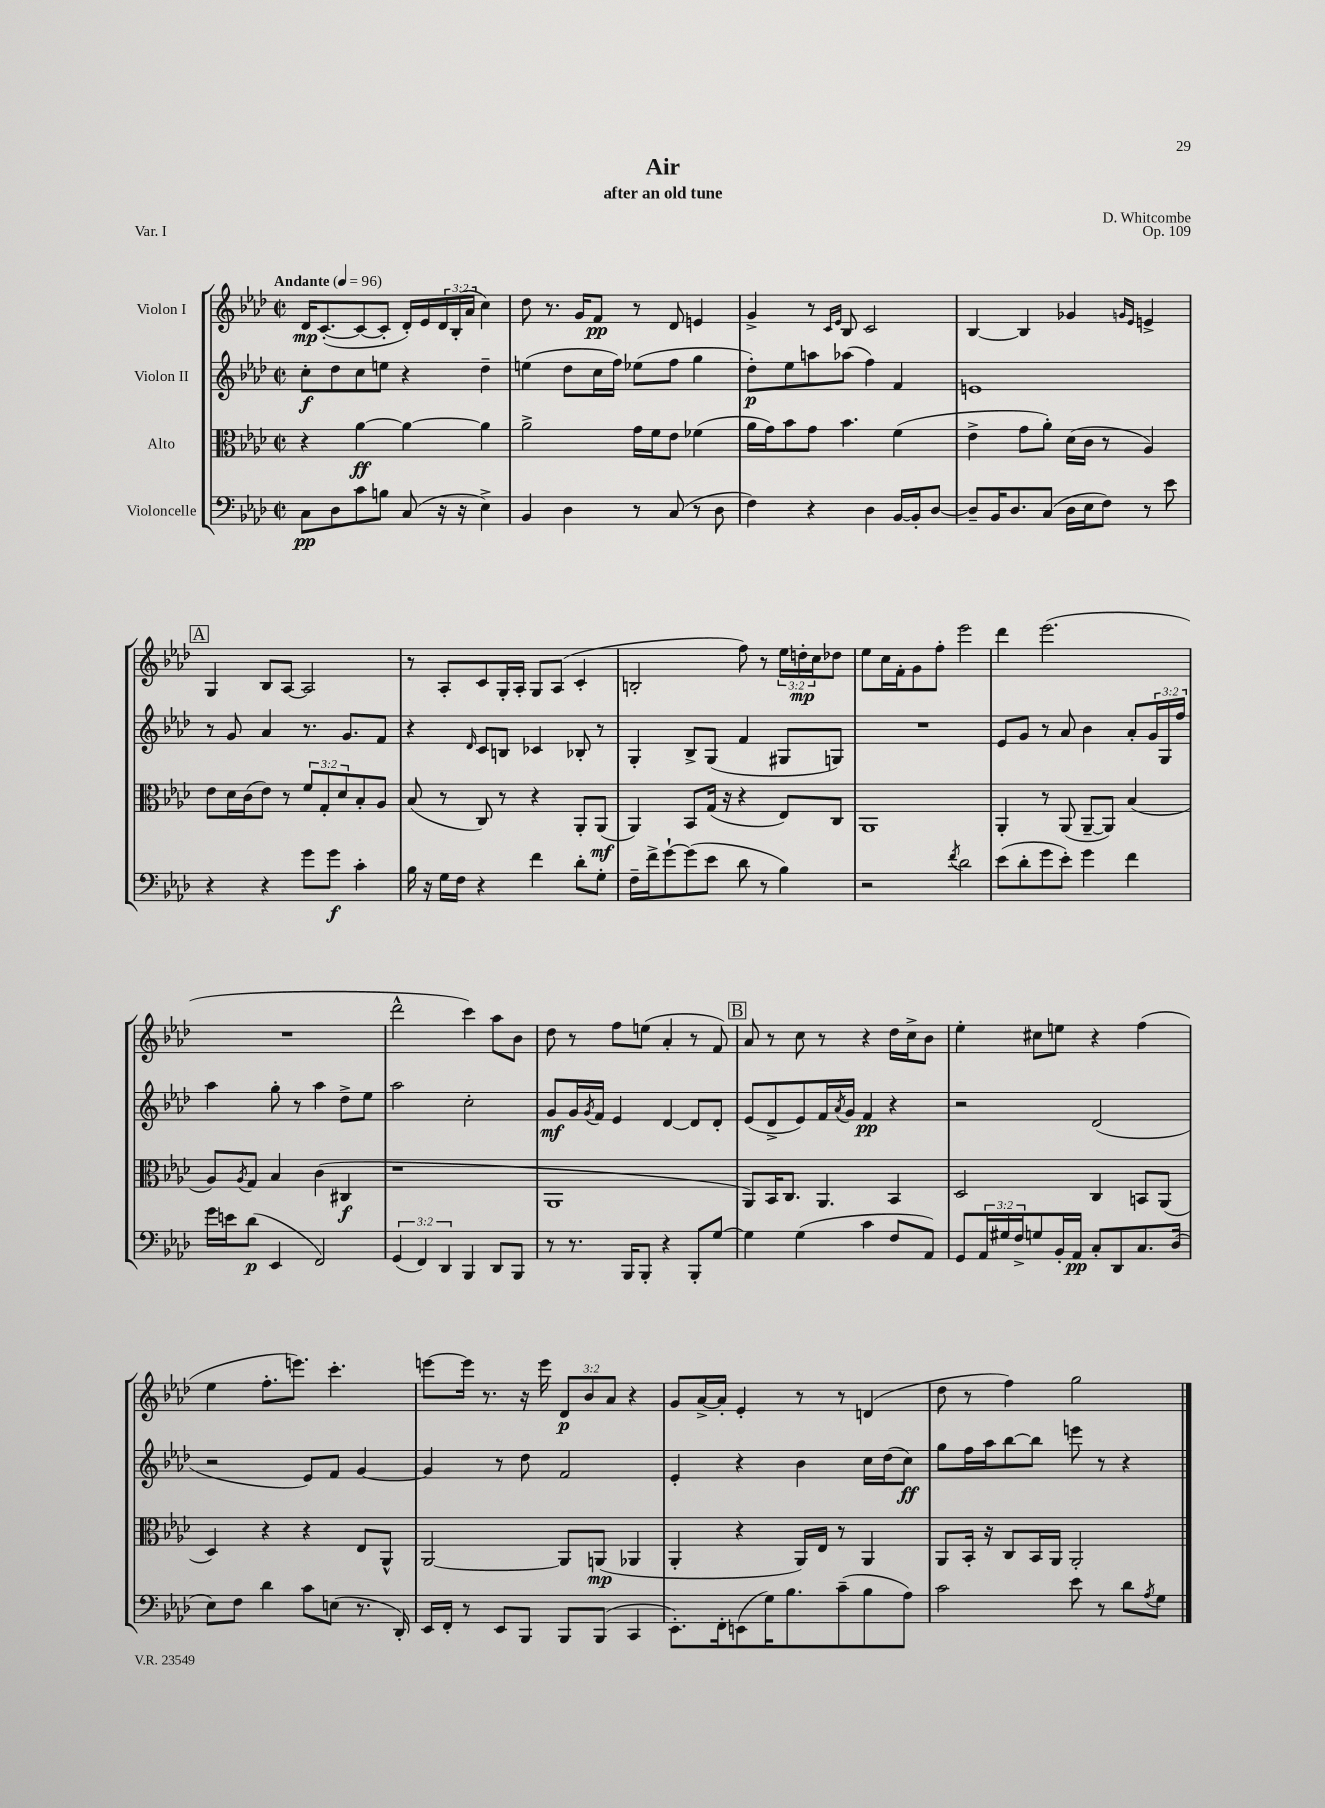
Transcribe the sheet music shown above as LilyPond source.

\header { title = "Air" composer = "D. Whitcombe" subtitle = "after an old tune" opus = "Op. 109" piece = "Var. I" }
<<
\new StaffGroup <<
\new Staff = "s0" \with { instrumentName = "Violon I" } {
    \clef treble \key aes \major \defaultTimeSignature \time 2/2 \override Staff.TupletNumber.text = #tuplet-number::calc-fraction-text \tempo "Andante" 4 = 96
    des'16\mp c'8.~-.( c'8~ c'8-. des'16-.) ees'16 \tuplet 3/2 { des'16 bes16-.( aes'16 } c''4) |
    des''8 r8. g'16 f'8\pp r8 des'8 e'4 |
    g'4-> r8 \grace { c'16 ees'16 } bes8 c'2 |
    bes4~ bes4 ges'4 \grace { g'16 ees'16 } e'4-> |
    \mark \markup { \box "A" } g4 bes8 aes8~ aes2 |
    r8 aes8-. c'8 g16-. aes16-. g8 aes8( c'4-. |
    b2-. f''8) r8 \tuplet 3/2 { ees''16 d''16-.\mp c''16 } des''8 |
    ees''8 c''16 f'16-. g'8 f''8-. ees'''2 |
    des'''4 ees'''2.( |
    R1 |
    des'''2-^ c'''4) aes''8 bes'8 |
    des''8 r8 f''8 e''8( aes'4-. r8 f'8) |
    \mark \markup { \box "B" } aes'8 r8 c''8 r8 r4 des''16 c''16-> bes'8 |
    ees''4-. cis''8 e''8 r4 f''4( |
    ees''4 f''8.-. e'''8.) c'''4.-. |
    e'''8~ e'''16 r8. r16 e'''16 \tuplet 3/2 { des'8\p bes'8 aes'8 } r4 |
    g'8 aes'16~-> aes'16-. ees'4-. r8 r8 d'4( |
    des''8 r8 f''4) g''2 \bar "|." |
}
\new Staff = "s1" \with { instrumentName = "Violon II" } {
    \clef treble \key aes \major \defaultTimeSignature \time 2/2 \override Staff.TupletNumber.text = #tuplet-number::calc-fraction-text
    c''8-.\f des''8 c''8 e''8 r4 des''4-- |
    e''4( des''8 c''16 f''16) ees''8( f''8 g''4 |
    des''8-.\p) ees''8 a''8 aes''8( f''4) f'4 |
    e'1 |
    \mark \markup { \box "A" } r8 g'8 aes'4 r8. g'8. f'8 |
    r4 \grace { des'16 } c'8 b8 ces'4 bes8-. r8 |
    g4-. bes8-> g8( f'4 gis8 g8) |
    R1 |
    ees'8 g'8 r8 aes'8 bes'4 aes'8-. \tuplet 3/2 { g'16 g16 f''16 } |
    aes''4 g''8-. r8 aes''4 des''8-> ees''8 |
    aes''2 c''2-. |
    g'8\mf g'16 \acciaccatura { g'8 } f'16 ees'4 des'4~ des'8 des'8-. |
    \mark \markup { \box "B" } ees'8( des'8-> ees'8) f'16 \acciaccatura { aes'8 } g'16 f'4\pp r4 |
    r2 des'2( |
    r2 ees'8) f'8 g'4~ |
    g'4 r8 des''8 f'2 |
    ees'4-. r4 bes'4 c''16 des''16( c''8\ff) |
    g''8 f''16 aes''16 bes''8~ bes''8 e'''8 r8 r4 \bar "|." |
}
\new Staff = "s2" \with { instrumentName = "Alto" } {
    \clef alto \key aes \major \defaultTimeSignature \time 2/2 \override Staff.TupletNumber.text = #tuplet-number::calc-fraction-text
    r4 aes'4~\ff aes'4~ aes'4 |
    aes'2-> g'16 f'16 ees'8 fes'4( |
    aes'16 g'16) bes'8 g'8 bes'4. f'4( |
    ees'4-> g'8 aes'8-.) des'16( c'16 r8 aes4) |
    \mark \markup { \box "A" } ees'8 des'16 c'16( ees'8) r8 \tuplet 3/2 { f'8 g8-. des'8 } bes8-. aes8 |
    bes8( r8 c8) r8 r4 aes,8-. aes,8\mf( |
    aes,4) bes,8 g16( r16 r4 ees8) c8 |
    aes,1 |
    aes,4-. r8 aes,8( aes,8~-- aes,8) bes4( |
    aes8) \acciaccatura { aes8 } g8 bes4 c'4( cis4\f |
    r1 |
    aes,1 |
    \mark \markup { \box "B" } aes,8) bes,16 c8. aes,4. bes,4 |
    des2 c4 b,8 aes,8( |
    des4) r4 r4 ees8 aes,8-^ |
    aes,2~ aes,8 a,8\mp( aes,4 |
    aes,4-. r4 aes,16) ees16 r8 aes,4 |
    aes,8 bes,16-. r16 c8 bes,16 aes,16 aes,2-. \bar "|." |
}
\new Staff = "s3" \with { instrumentName = "Violoncelle" } {
    \clef bass \key aes \major \defaultTimeSignature \time 2/2 \override Staff.TupletNumber.text = #tuplet-number::calc-fraction-text
    c8\pp des8 c'8 b8 c8( r16 r16 ees4->) |
    bes,4 des4 r8 c8( r8 des8 |
    f4) r4 des4 bes,16~ bes,16-. des8~ |
    des8-- bes,16 des8. c8( des16 ees16 f8) r8 ees'8 |
    \mark \markup { \box "A" } r4 r4 g'8 g'8\f c'4-. |
    bes16 r16 g16 f16 r4 f'4 des'8-. g8-. |
    f16-- f'16-> g'8~-! g'8( ees'8 des'8 r8 bes4) |
    r2 \acciaccatura { f'8 } des'2 |
    ees'8( des'8-. g'8 ees'8-.) g'4 f'4 |
    g'16 e'16 des'8\p( ees,4 f,2) |
    \tuplet 3/2 { g,4( f,4) des,4 } bes,,4 des,8 bes,,8 |
    r8 r8. bes,,16 bes,,8-. r4 bes,,8-. g8~ |
    \mark \markup { \box "B" } g4 g4( c'4 f8 aes,8) |
    g,8 \tuplet 3/2 { aes,16 gis16 f16-> } g8 bes,16-. aes,16\pp c8-. des,8 c8. des16( |
    ees8) f8 des'4 c'8 e8( r8. des,16-.) |
    ees,16 f,16-. r8 ees,8 bes,,8 bes,,8 bes,,8( c,4 |
    ees,8.-.) f,16-. e,8( g16) bes8. c'8--( bes8 aes8) |
    c'2 ees'8 r8 des'8 \acciaccatura { aes8 } g8 \bar "|." |
}
>>
>>
\layout { \context { \Score \remove "Bar_number_engraver" } }
